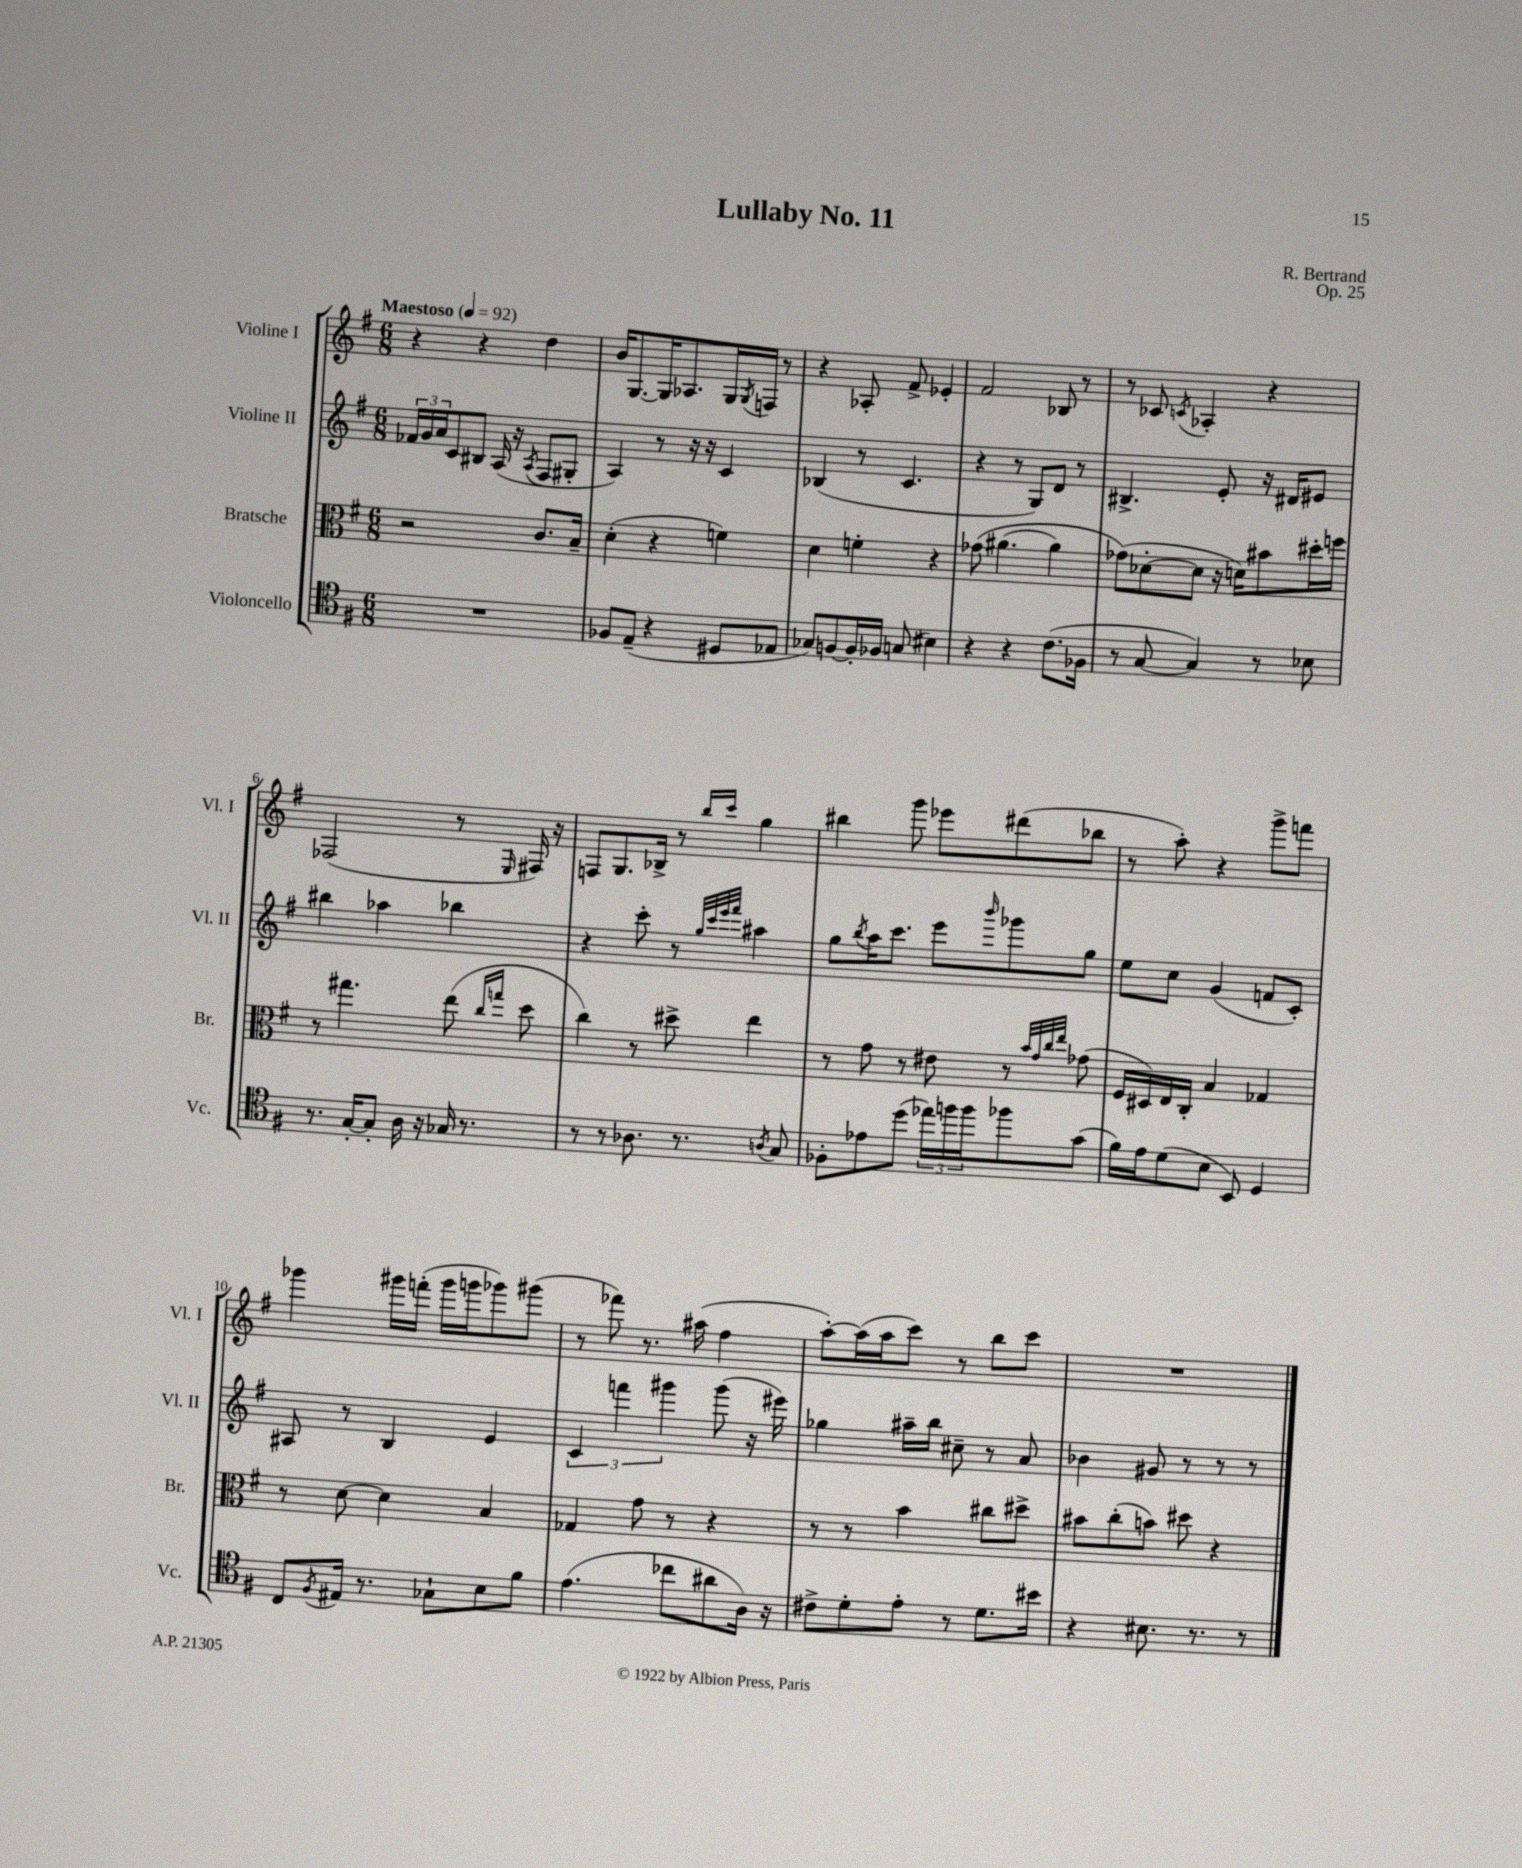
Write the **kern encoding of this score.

**kern	**kern	**kern	**kern
*part4	*part3	*part2	*part1
*staff4	*staff3	*staff2	*staff1
*I"Violoncello	*I"Bratsche	*I"Violine II	*I"Violine I
*I'Vc.	*I'Br.	*I'Vl. II	*I'Vl. I
*clefC4	*clefC3	*clefG2	*clefG2
*k[f#]	*k[f#]	*k[f#]	*k[f#]
*M6/8	*M6/8	*M6/8	*M6/8
*MM92	*MM92	*MM92	*MM92
=1	=1	=1	=1
!	!	!	!LO:TX:a:B:t=Maestoso
2.r	2r	24f-X/LL	4r
.	.	24g/	.
.	.	24a/J	.
.	.	8c/	.
.	.	8B#X/J	4r
.	.	(16A/	.
.	.	16r	.
.	.	8qA/	.
.	8.c/L	8F#/L	4dd\
.	.	8G#X'/J	.
.	16B~/Jk	.	.
=2	=2	=2	=2
8F-X/L	(4d'\	4A/)	16b/KL
.	.	.	[8.G/
(8E~/J	.	.	.
4r	4r	8r	16G/K]
.	.	.	8.A-X/
.	.	16r	.
.	.	16r	.
8D#X/L	4fn\)	4c/	16G/L
.	.	.	8qG/
.	.	.	16Fn/JJ
8E-X/J	.	.	8r
=3	=3	=3	=3
8G-X/L)	4d\	(4B-X/	4r
[8Fn/	.	.	.
16F'/L]	4fn'\	8r	8A-X'/
16F-X/JJ	.	.	.
(8Gn/	.	4.c/	8f#^/
4B#X\)	4r	.	4e-X'/
=4	=4	=4	=4
4r	(8g-X\	4r	2f#/
.	(4.a#X\	.	.
4r	.	8r	.
.	.	8G/L)	.
(8.c\L	4a#\)	8d/J	8B-X/
.	.	8r	8r
16F-X\Jk	.	.	.
=5	=5	=5	=5
8r	(8g-X\L)	4.B#X^/	8r
[8G/	[8d-X'\	.	8c-X/
.	.	.	8qcn/
4G/])	8d-\J]	.	4A-X'/
.	16r	8e'/	.
.	16dn\KL)	.	.
8r	8b#X\	16r	4r
.	.	16d#X/KL	.
8B-X\	16dd#X'\L	8e#X/J	.
.	16ffn\JJ	.	.
!!LO:LB:g=z
=6	=6	=6	=6
8.r	8r	4bb#X\	(2F-X/
.	4.gg#X\	.	.
[16G'/KL	.	.	.
8G'/J]	.	4aa-X\	.
16A\	.	.	.
16r	.	.	.
16G-X/	(8ee\	4bb-X\	8r
8.r	.	.	.
.	16qqcc/LL	.	.
.	16qqggn/JJ	.	16qqE/
.	8dd\	.	16F#X/)
.	.	.	16r
=7	=7	=7	=7
8r	4cc\)	4r	8Fn/L
8r	.	.	8.G/
8.A-X\	8r	8ccc'\	.
.	.	.	16B-X^/Jk
.	8dd#X^\	8r	8r
8.r	.	.	.
.	.	32qqgg/LLL	.
.	.	32qqccc/	.
.	.	32qqeee/	16qqbb/LL
.	.	32qqfff#/JJJ	16qqccc/JJ
.	4ee\	4aa#X\	4gg\
8qAn/	.	.	.
8G/	.	.	.
=8	=8	=8	=8
8F-X'\L	8r	8gg\L	4bb#X\
.	.	8qbb/	.
8e-X\	8g\	16aa\K	.
.	.	8.ccc\J	.
(8dd\J	8r	.	8ggg\
24ee-X\LL)	8e#X\	8eee\L	8eee-X\L
24ffn\	.	.	.
24ff\J	.	.	.
.	.	16qqbbb/	.
8ff-X\	8r	8ggg-X\	(8ddd#X\
.	32qqb/LLL	.	.
.	32qqg/	.	.
.	32qqcc/	.	.
.	32qqee/JJJ	.	.
(8g\J	(8g-X\	8gg\J	8bb-X\J
=9	=9	=9	=9
16f#\LL)	16F#/LL	8ee\L	8r
16e\J	16D#X/)	.	.
(8d\	16E/	8cc\J	8aa'\)
.	16C'/JJ	.	.
8B\J	4B/	(4g/	4r
8BB/)	.	.	.
4D/	4G-X/	8fn/L	8ggg^\L
.	.	8c'/J)	8fffn\J
!!LO:LB:g=z
=10	=10	=10	=10
8C/L	8r	8A#X/	4ggg-X\
8qF#/	.	.	.
16E#X/Jk	[8d\	8r	.
8.r	.	.	.
.	4d\]	4B/	16ggg#X\LL
.	.	.	(16fffn'\JJ
8G-X`\L	.	.	16ggg#\LL
.	.	.	16gggn\J
8B\	4B/	4e/	8ggg-X\)
8f#\J	.	.	(8ggg#X\J
=11	=11	=11	=11
(4.e\	4G-X/	6c/	8r
.	.	.	8fff-X\)
.	.	6fffn\	.
.	8g\	.	8.r
.	.	6ggg#X\	.
8cc-X\L	8r	.	.
.	.	.	(16aa#X\
8a#X\	4r	(8ggg#\	4ff#\
16A\Jk)	.	16r	.
16r	.	16eee#X\)	.
=12	=12	=12	=12
8c#X^\L	8r	4gg-X\	[8aa'\L)
8d'\	8r	.	(16aa\L]
.	.	.	16aa\J
8e'\J	4b\	16aa#X~\LL	8ccc\J)
.	.	16bb\JJ	.
8r	.	8cc#X~\	8r
8.d\L	8cc#X\L	8r	8bb\L
.	8dd#X^\J	8a/	8ccc\J
16b#X\Jk	.	.	.
=13	=13	=13	=13
4r	8b#X\L	4b-X\	2.r
.	(8cc'\	.	.
8.B#X\	8bn\J)	8g#X/	.
.	8dd#X\	8r	.
8.r	.	.	.
.	4r	8r	.
8r	.	8r	.
==	==	==	==
*-	*-	*-	*-
